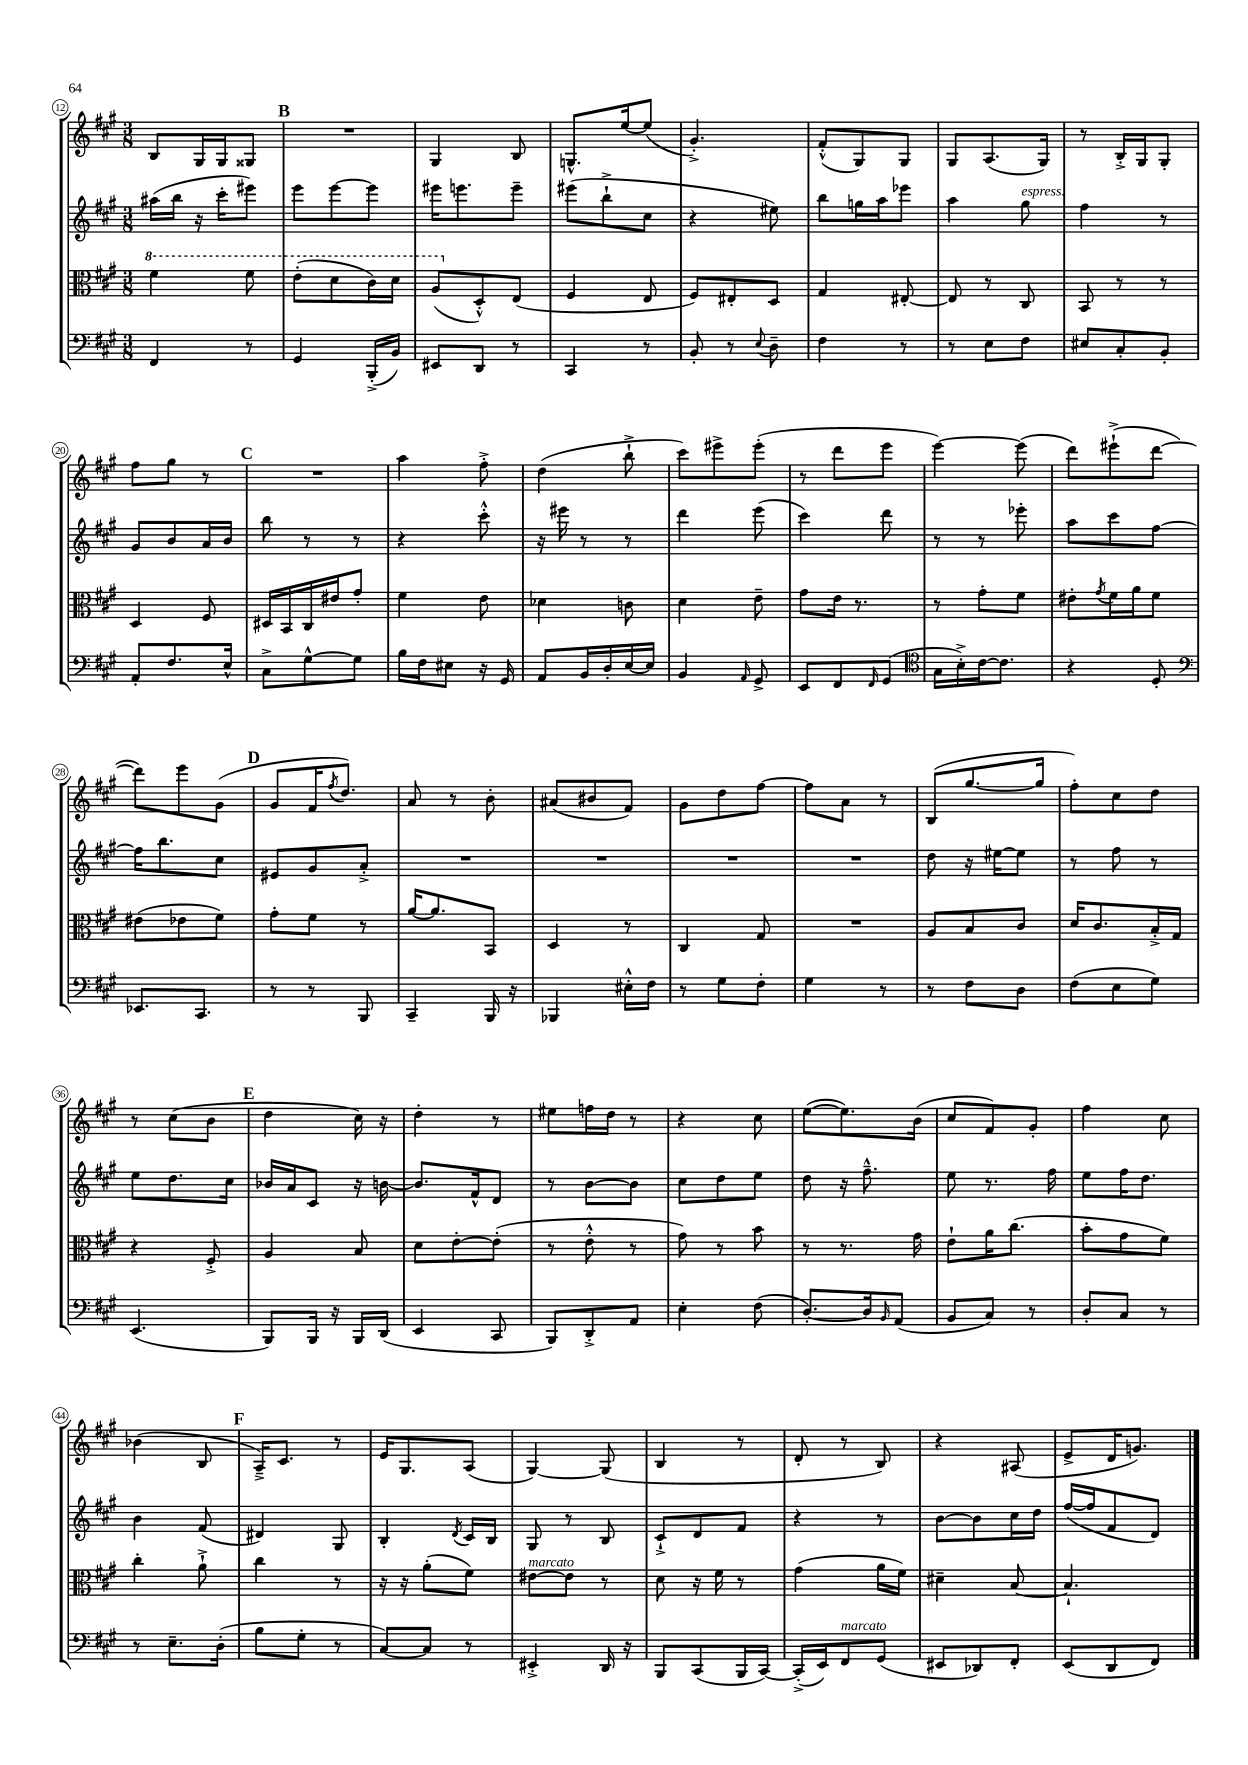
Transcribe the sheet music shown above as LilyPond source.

<<
\new StaffGroup <<
\new Staff = "s0" {
    \clef treble \key a \major \numericTimeSignature \time 3/8
    b8 gis16 gis16 gisis8 |
    \mark \markup { \bold "B" } R4. |
    gis4 b8 |
    g8.-^ e''16~ e''8( |
    gis'4.-.->) |
    fis'8-.-^( gis8) gis8 |
    gis8 a8.( gis16) |
    r8 b16-.-> gis16 gis8-. |
    fis''8 gis''8 r8 |
    \mark \markup { \bold "C" } R4. |
    a''4 fis''8-.-> |
    d''4( b''8-!-> |
    cis'''8) eis'''8-> eis'''8-.( |
    r8 d'''8 e'''8 |
    e'''4~) e'''8( |
    d'''8) eis'''8-!->( d'''8~ |
    d'''8) e'''8 gis'8( |
    \mark \markup { \bold "D" } gis'8 fis'16 \acciaccatura { fis''8 } d''8.) |
    a'8 r8 b'8-. |
    ais'8( bis'8 fis'8) |
    gis'8 d''8 fis''8~ |
    fis''8 a'8 r8 |
    b8( gis''8.~ gis''16 |
    fis''8-.) cis''8 d''8 |
    r8 cis''8( b'8 |
    \mark \markup { \bold "E" } d''4 cis''16) r16 |
    d''4-. r8 |
    eis''8 f''16 d''16 r8 |
    r4 cis''8 |
    e''8~( e''8.) b'16( |
    cis''8 fis'8) gis'8-. |
    fis''4 cis''8 |
    bes'4( b8 |
    \mark \markup { \bold "F" } a16--->) cis'8. r8 |
    e'16 gis8. a8( |
    gis4~) gis8( |
    b4 r8 |
    d'8-. r8 b8) |
    r4 ais8( |
    e'8-> d'16 g'8.) \bar "|." |
}
\new Staff = "s1" {
    \clef treble \key a \major \numericTimeSignature \time 3/8
    ais''16( b''16 r16 cis'''16-. eis'''8) |
    \mark \markup { \bold "B" } e'''8 e'''8~ e'''8 |
    eis'''16 e'''8. e'''8-- |
    eis'''8( b''8-!-> cis''8 |
    r4 eis''8) |
    b''8 g''16 a''16 ees'''8 |
    a''4 gis''8^\markup { \italic "espress." } |
    fis''4 r8 |
    gis'8 b'8 a'16 b'16 |
    \mark \markup { \bold "C" } b''8 r8 r8 |
    r4 cis'''8-.-^ |
    r16 eis'''16 r8 r8 |
    d'''4 e'''8( |
    cis'''4) d'''8 |
    r8 r8 ees'''8-. |
    a''8 cis'''8 fis''8~ |
    fis''16 b''8. cis''8 |
    \mark \markup { \bold "D" } eis'8 gis'8 a'8-.-> |
    R4. |
    R4. |
    R4. |
    R4. |
    d''8 r16 eis''16~ eis''8 |
    r8 fis''8 r8 |
    e''8 d''8. cis''16 |
    \mark \markup { \bold "E" } bes'16 a'16 cis'8 r16 b'16~ |
    b'8. fis'16-^ d'8 |
    r8 b'8~ b'8 |
    cis''8 d''8 e''8 |
    d''8 r16 fis''8.---^ |
    e''8 r8. fis''16 |
    e''8 fis''16 d''8. |
    b'4 fis'8( |
    \mark \markup { \bold "F" } dis'4) gis8 |
    b4-. \acciaccatura { d'8 } cis'16 b16 |
    gis8 r8 b8 |
    cis'8-!-> d'8 fis'8 |
    r4 r8 |
    b'8~ b'8 cis''16 d''16 |
    fis''16~( fis''16 fis'8 d'8) \bar "|." |
}
\new Staff = "s2" {
    \clef alto \key a \major \numericTimeSignature \time 3/8
    \ottava #1 fis''4 fis''8 |
    \mark \markup { \bold "B" } e''8-.( d''8 cis''16) d''16 |
    a'8( \ottava #0 d8-.-^) e8( |
    fis4 e8 |
    fis8) eis8-. d8 |
    gis4 eis8~-. |
    eis8 r8 cis8 |
    b,8 r8 r8 |
    d4 fis8 |
    \mark \markup { \bold "C" } dis16 b,16 cis16 eis'16 gis'8-. |
    fis'4 e'8 |
    des'4 c'8 |
    d'4 e'8-- |
    gis'8 e'16 r8. |
    r8 gis'8-. fis'8 |
    eis'8-. \acciaccatura { gis'8 } fis'16 a'16 fis'8 |
    eis'8( ees'8 fis'8) |
    \mark \markup { \bold "D" } gis'8-. fis'8 r8 |
    a'16~ a'8. b,8 |
    d4 r8 |
    cis4 gis8 |
    R4. |
    a8 b8 cis'8 |
    d'16 cis'8. b16-.-> gis16 |
    r4 fis8-.-> |
    \mark \markup { \bold "E" } a4 b8 |
    d'8 e'8~-. e'8-.( |
    r8 e'8-.-^ r8 |
    gis'8) r8 b'8 |
    r8 r8. gis'16 |
    e'8-! a'16 cis''8.( |
    b'8-. gis'8 fis'8) |
    cis''4-. a'8-!-> |
    \mark \markup { \bold "F" } cis''4 r8 |
    r16 r16 a'8-.( fis'8) |
    eis'8~^\markup { \italic "marcato" } eis'8 r8 |
    d'8 r16 fis'16 r8 |
    gis'4( a'16 fis'16) |
    dis'4-- b8~ |
    b4.-! \bar "|." |
}
\new Staff = "s3" {
    \clef bass \key a \major \numericTimeSignature \time 3/8
    fis,4 r8 |
    \mark \markup { \bold "B" } gis,4 b,,16-.->( b,16) |
    eis,8 d,8 r8 |
    cis,4 r8 |
    b,8-. r8 \appoggiatura { e8 } d8-- |
    fis4 r8 |
    r8 e8 fis8 |
    eis8 cis8-. b,8-. |
    a,8-. fis8. e16-^ |
    \mark \markup { \bold "C" } cis8-> gis8~-^ gis8 |
    b16 fis16 eis8 r16 gis,16 |
    a,8 b,16 d16-. e16~ e16 |
    b,4 \grace { a,16 } gis,8-> |
    e,8 fis,8 \grace { fis,16 } gis,8( |
    \clef tenor gis16 b16-.->) cis'16~ cis'8. |
    r4 d8-. |
    \clef bass ees,8. cis,8. |
    \mark \markup { \bold "D" } r8 r8 b,,8 |
    cis,4-- b,,16 r16 |
    bes,,4 eis16-.-^ fis16 |
    r8 gis8 fis8-. |
    gis4 r8 |
    r8 fis8 d8 |
    fis8( e8 gis8) |
    e,4.( |
    \mark \markup { \bold "E" } b,,8) b,,16 r16 b,,16 d,16( |
    e,4 cis,8 |
    b,,8) d,8-.-> a,8 |
    e4-. fis8( |
    d8.~-.) d16 \grace { b,16 } a,8( |
    b,8 cis8) r8 |
    d8-. cis8 r8 |
    r8 e8.-- d16-.( |
    \mark \markup { \bold "F" } b8 gis8-. r8 |
    cis8~) cis8 r8 |
    eis,4-.-> d,16 r16 |
    b,,8 cis,8( b,,16 cis,16~) |
    cis,16-.->( e,16) fis,8^\markup { \italic "marcato" } gis,8( |
    eis,8 des,8) fis,8-. |
    e,8( d,8 fis,8) \bar "|." |
}
>>
>>
\layout { \context { \Score currentBarNumber = #12 \override BarNumber.stencil = #(make-stencil-circler 0.1 0.3 ly:text-interface::print) } }
